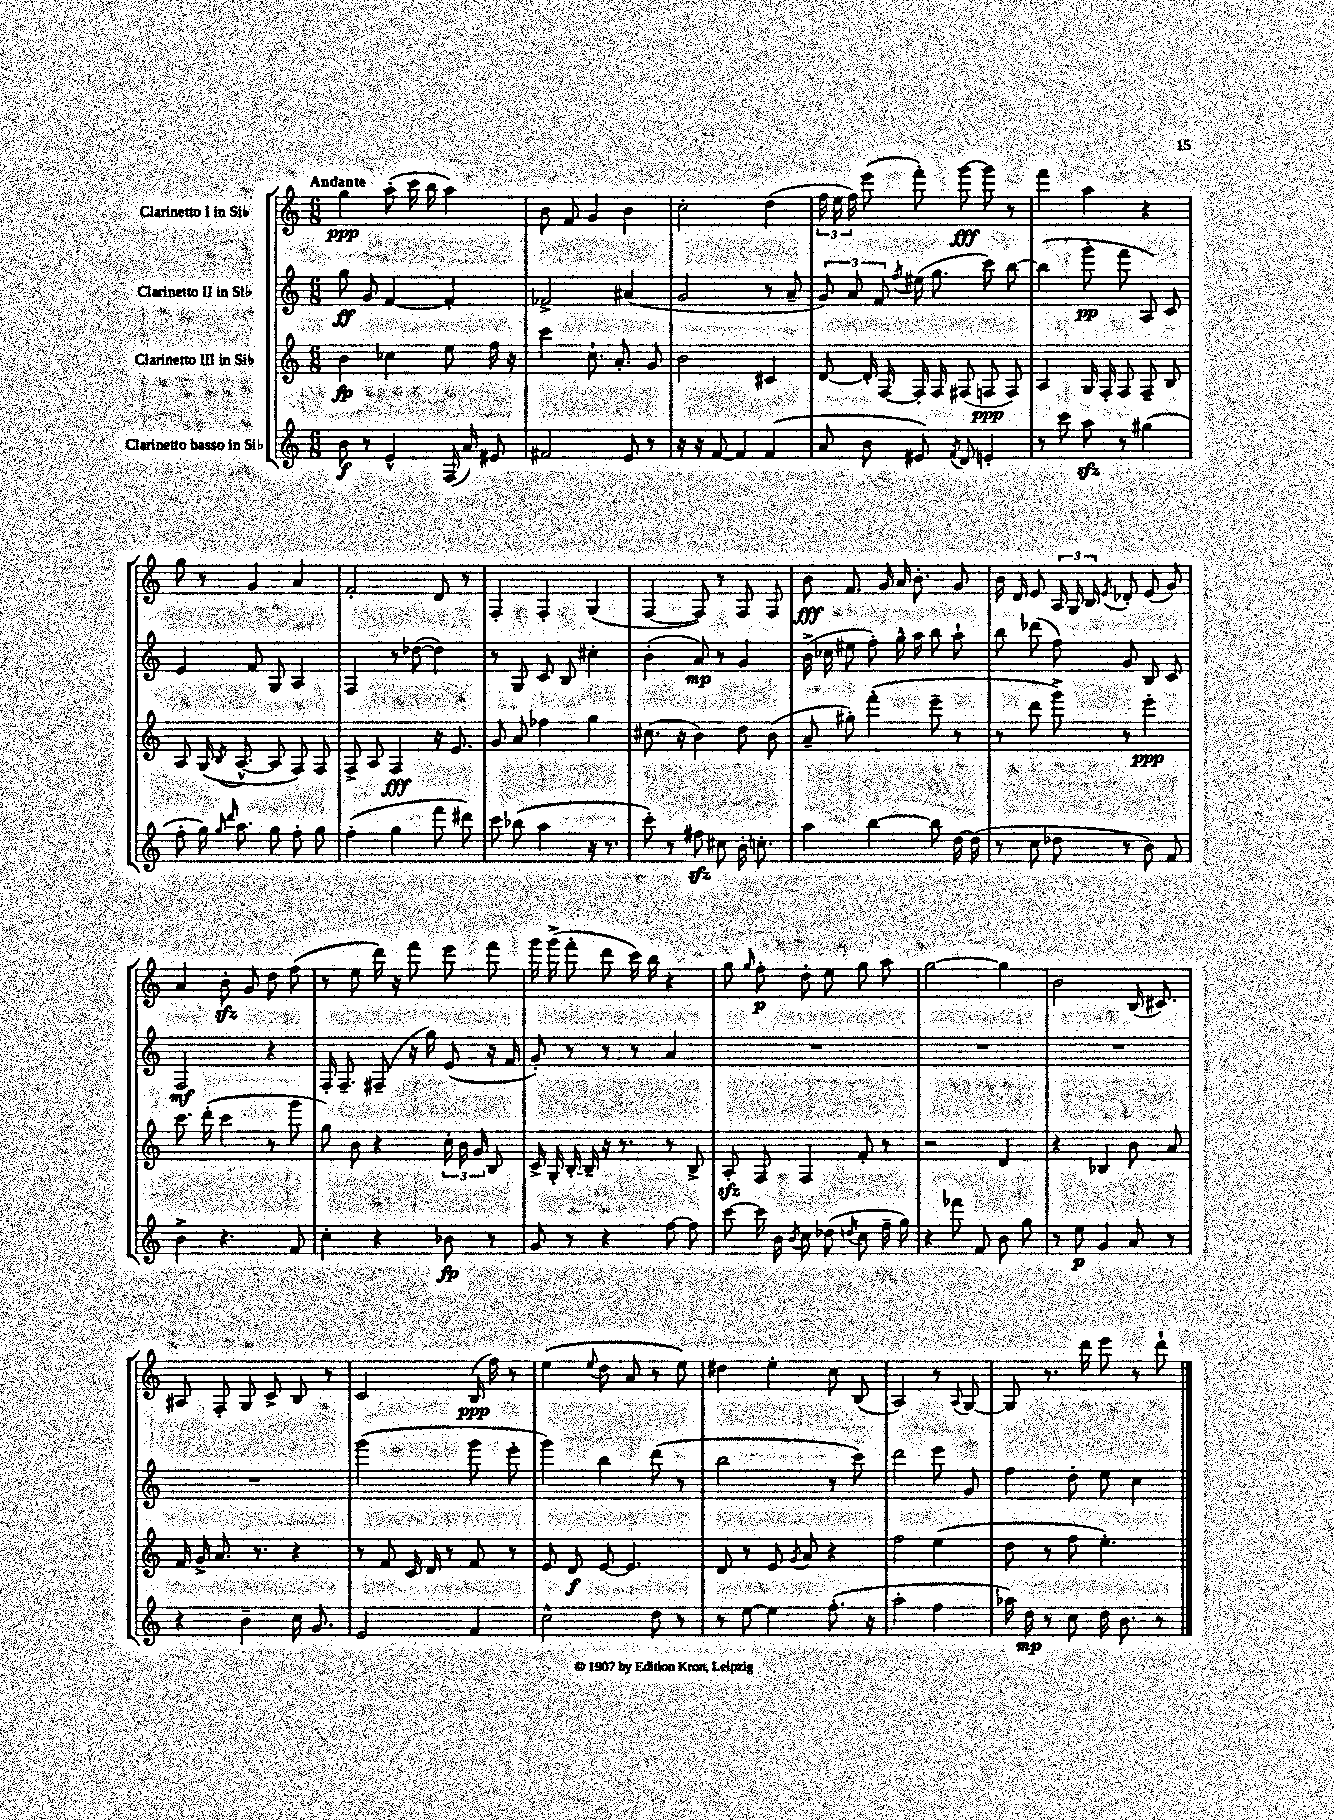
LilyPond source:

<<
\new StaffGroup <<
\new Staff = "s0" \with { instrumentName = "Clarinetto I in Sib" } {
    \clef treble \key c \major \numericTimeSignature \time 6/8 \tempo "Andante"
    \autoBeamOff g''4\ppp a''8-.( c'''16 b''16 a''4) |
    b'8 f'8 g'4 b'4 |
    c''2-. d''4( |
    \tuplet 3/2 { f''16 e''16 f''16) } e'''8( f'''8-.) g'''8~\fff g'''8 r8 |
    f'''4 a''4 r4 |
    g''8 r8 g'4 a'4 |
    f'2-. d'8 r8 |
    f4-. f4-. g4( |
    f4~ f8) r8 f8 f8 |
    b'8\fff f'8. g'16 a'16 b'8.-. g'8 |
    b'16 d'16 e'8 \tuplet 3/2 { a16 g16 b16 } \acciaccatura { e'8 } des'8-. e'8( g'8) |
    a'4 b'8-.\sfz g'8 d''8 f''8( |
    r8 e''8 d'''16) r16 f'''8 e'''8 f'''8 |
    g'''16 g'''16->( f'''8-. d'''8 c'''16) b''16 r4 |
    g''8 \grace { g''16 } f''8-.\p d''8-. e''8 g''8 a''8 |
    g''2~ g''4 |
    b'2 b16( cis'8.) |
    ais8 f8-. g8 c'8-> b8 r8 |
    c'2 b16\ppp( f''16) r8 |
    e''4( \appoggiatura { e''8 } d''8 a'8 r8 e''8) |
    dis''4 e''4-. c''8 b8( |
    a2) r8 \appoggiatura { a8 } g8~ |
    g8 r8. d'''16 e'''8 r8 d'''8-! \bar "|." |
}
\new Staff = "s1" \with { instrumentName = "Clarinetto II in Sib" } {
    \clef treble \key c \major \numericTimeSignature \time 6/8
    \autoBeamOff g''8\ff g'8 f'4~ f'4-. |
    fes'2-> ais'4( |
    g'2 r8 a'8-- |
    \tuplet 3/2 { g'8) a'8 f'8 } \acciaccatura { f''8 } eis''16( g''8. c'''8) b''8~ |
    b''4( g'''8-.\pp f'''8 a8) c'8 |
    e'4 f'8 g8 a4 |
    f4 r8 des''8~( des''4) |
    r8 g8 c'8 b8 cis''4-. |
    b'4-.( a'8\mp) r8 g'4 |
    b'16->( ces''16 eis''8 f''8-.) g''16-^ a''16 b''8 a''8-! |
    b''8 des'''8( f''8) g'8 b8 c'8 |
    f2\mf r4 |
    f16-. f8.-- fis8--( r16 g''16) e'8( r16 f'16 |
    g'8-.) r8 r8 r8 a'4 |
    R2. |
    R2. |
    R2. |
    R2. |
    g'''2( g'''8 e'''8-. |
    g'''4) b''4 d'''8( r8 |
    b''2 r8 c'''8) |
    d'''2 e'''8 g'8 |
    f''4 d''8-. e''8 c''4 \bar "|." |
}
\new Staff = "s2" \with { instrumentName = "Clarinetto III in Sib" } {
    \clef treble \key c \major \numericTimeSignature \time 6/8
    \autoBeamOff b'4\fp ces''4 e''8 f''16 r16 |
    c'''4 c''8.-! a'8.-. g'8 |
    b'2 cis'4 |
    d'8~ d'16-. f16~ f16-. f16 fis8( f8\ppp f8) |
    a4 g16 f16-. f8 f8-- b8 |
    a8 g16( \acciaccatura { b8 } a8.~-^ a8 f8) f8 |
    f8-> a8 f4\fff r16 e'8. |
    g'8 a'8 fes''4 g''4 |
    cis''8.( r16 b'4) d''8 b'8( |
    a'8-- gis''8-.) f'''4-.( e'''8-- r8 |
    r8 d'''8 g'''8->) r8 e'''4-.\ppp |
    c'''8. d'''16-.( c'''4 r8 g'''8 |
    g''8) b'8 r4 \tuplet 3/2 { c''16-. b'16 g'16 } b8 |
    c'16-> g16-. b16~-. b16-- r16 r8. r8 b8-> |
    a8-.\sfz f8 f4 f'8-. r8 |
    r2 d'4 |
    r4 bes4 b'8 a'8 |
    f'16 g'16-> a'8. r8. r4 |
    r8 f'8 c'16 d'16 r8 f'8 r8 |
    e'8 d'8\f e'8~ e'4. |
    d'8 r8 e'8 \acciaccatura { g'8 } a'8 r4 |
    f''2 e''4( |
    d''8 r8 f''8 e''4.-.) \bar "|." |
}
\new Staff = "s3" \with { instrumentName = "Clarinetto basso in Sib" } {
    \clef treble \key c \major \numericTimeSignature \time 6/8
    \autoBeamOff b'8\f r8 e'4-^ f16( a'16) eis'8 |
    fis'2 e'8 r8 |
    r16 r16 f'8~ f'4 f'4( |
    a'8 b'8 eis'8) \acciaccatura { f'8 } d'8 e'4-. |
    r8 c'''8 a''8\sfz r8 gis''4( |
    f''8-. g''16) \grace { g''16 d'''16 } a''8. g''8 f''8-. g''8 |
    f''4-.( g''4 f'''8 dis'''8) |
    c'''8 bes''8( a''4 r16 r8. |
    c'''8-.) r8 fis''8\sfz cis''8 b'16-. c''8.-. |
    a''4 b''4~ b''8 d''16~ d''16( |
    r8 c''8 des''8 r8 b'8) f'8 |
    b'4-> r4. f'8 |
    c''4-. r4 bes'8\fp r8 |
    g'8 r8 r4 f''8~ f''8 |
    c'''8~ c'''16 b'16 \acciaccatura { b'8 } c''8 des''8( \acciaccatura { d''8 } c''8 f''16-- g''16) |
    r4 fes'''8 f'8 b'8 g''8 |
    r8 e''8\p g'4 a'8 r8 |
    r4 b'4-- c''16 g'8. |
    e'2 f'4 |
    c''2-^ d''8 r8 |
    r8 e''8~ e''4 f''8.-.( r16 |
    a''2-. f''4 |
    aes''16) d''16\mp r8 c''8 d''16 b'8. r8 \bar "|." |
}
>>
>>
\layout { \context { \Score \remove "Bar_number_engraver" } }
